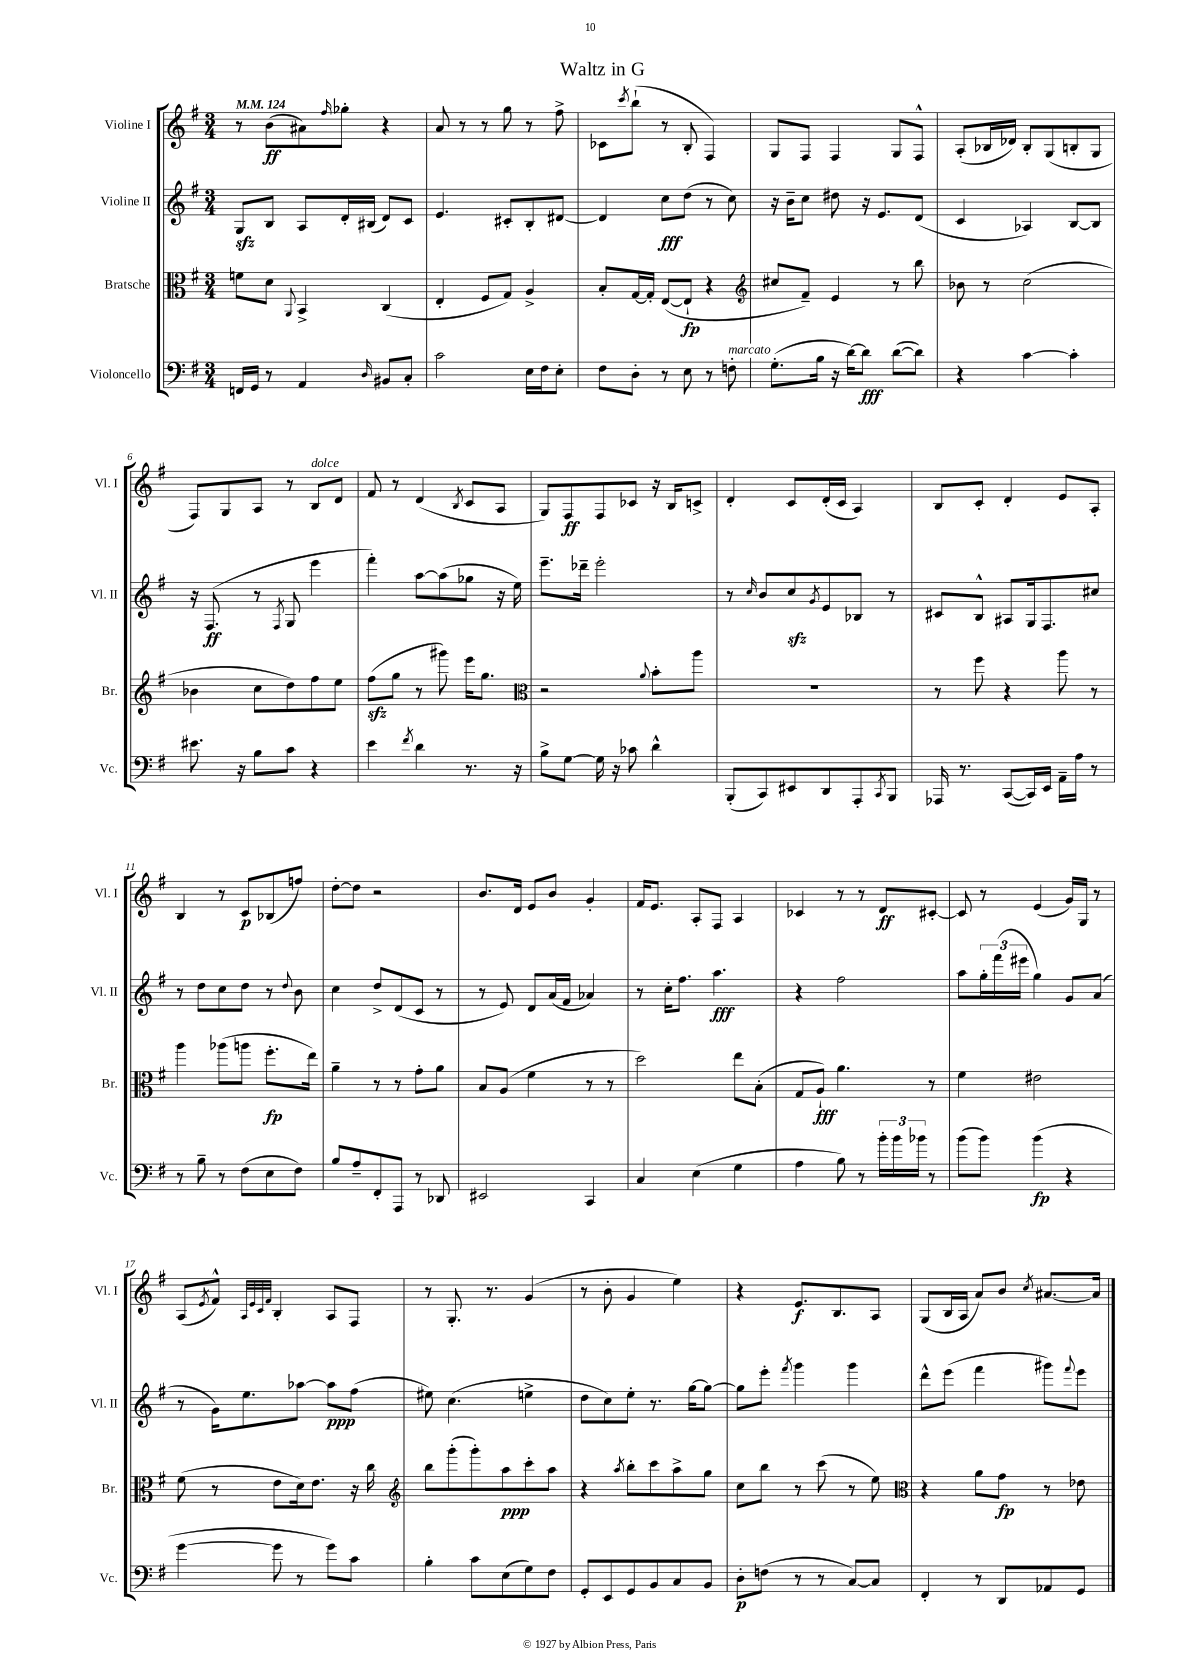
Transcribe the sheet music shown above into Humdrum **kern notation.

**kern	**kern	**kern	**kern
*staff4	*staff3	*staff2	*staff1
*clefF4	*clefC3	*clefG2	*clefG2
*k[f#]	*k[f#]	*k[f#]	*k[f#]
*M3/4	*M3/4	*M3/4	*M3/4
*MM124	*MM124	*MM124	*MM124
16FF	8f	8G	8r
16GG	.	.	.
8r	8d	8B	(8b
.	8qqAA	.	.
4AA	4BB^	8A	8a#)
.	.	.	16qqff#
.	.	16d'	8gg-'
.	.	(16B#	.
16qqD	.	.	.
8BB#	(4C	8d)	4r
8C'	.	8c	.
=	=	=	=
2c	4E'	4.e	8a
.	.	.	8r
.	8F#	.	8r
.	8G)	8c#'	8gg
16E	4A^	8B'	8r
16F#	.	.	.
8E'	.	[8d#	8ff#^
=	=	=	=
8F#	8B'	4d#]	8c-
.	.	.	8qccc
8D'	[16G	.	(8bb`
.	16G']	.	.
8r	([8E	8cc	8r
8E	8E`]	(8dd	8B'
8r	4r	8r	4F#)
8F'	.	8cc)	.
=	=	=	=
*	*clefG2	*	*
(8.G'	8cc#	16r	8G
.	.	16b~	.
.	8f#~)	8cc	8F#
16B	.	.	.
16r	4e	8dd#	4F#
[16d)	.	.	.
8d]	.	16r	.
.	.	8.e	.
([8d	8r	.	8G
8d])	8bb	(8d	8F#^^
=	=	=	=
4r	8b-	4c	(8A'
.	8r	.	16B-
.	.	.	16d-)
[4c	(2cc	4A-)	8B-'
.	.	.	(8G
4c']	.	[8B	8B'
.	.	8B]	8G
=	=	=	=
8.e#	4b-	16r	8F#)
.	.	(8.F#	.
.	.	.	8G
16r	.	.	.
8B	8cc	8r	8A
.	.	8qF#	.
8c	8dd)	8G	8r
4r	8ff#	4eee	8B
.	8ee	.	8d
=	=	=	=
4e	(8ff#	4fff#')	8f#
.	8gg	.	8r
8qf#	.	.	.
4d	8r	[8aa	(4d
.	8ggg#)	(8aa]	.
.	.	.	8qB
8.r	16eee	8gg-	8c
.	8.gg	.	.
.	.	16r	8A
16r	.	16ee)	.
=	=	=	=
*	*clefC3	*	*
8B^	2r	8.eee~	8G)
[8G	.	.	8F#
.	.	16ddd-~	.
16G]	.	2eee'	8F#
16r	.	.	.
8c-	.	.	8c-
.	8qqa	.	.
4d^^	8b'	.	16r
.	.	.	16B
.	8aa	.	8c^
=	=	=	=
(8BBB'	2.r	8r	4d'
.	.	16qqcc	.
8CC)	.	8b	.
8EE#	.	8cc	8c
.	.	8qg	.
8DD	.	8e	(16d'
.	.	.	16c
8AAA'	.	8B-	4A)
8qCC	.	.	.
8BBB	.	8r	.
=	=	=	=
16AAA-	8r	8c#	8B
8.r	.	.	.
.	8ff#	8B^^	8c'
([8CC	4r	8A#	4d'
16CC])	.	16G	.
16EE	.	8.F#	.
16AA~	8aa	.	8e
16A	.	.	.
8r	8r	8cc#	8A'
=	=	=	=
8r	4aa	8r	4B
8B~	.	8dd	.
8r	(8aa-	8cc	8r
(8F#	8aa	8dd	8c
8E	8.ff#'	8r	(8B-
.	.	8qqdd	.
8F#)	.	8b	8ff)
.	16ee)	.	.
=	=	=	=
8B	4a~	4cc	[8dd'
8A~	.	.	8dd]
8FF#'	8r	8dd^	2r
8AAA	8r	(8d	.
8r	8g'	8c	.
8DD-	8a	8r	.
=	=	=	=
2EE#	8B	8r	8.b
.	(8A	8e)	.
.	.	.	16d
.	4f#	8d	8e
.	.	(16a	8b
.	.	16f#	.
4CC	8r	4a-)	4g'
.	8r	.	.
=	=	=	=
4C	2dd)	8r	16f#
.	.	.	8.e
.	.	16cc'	.
.	.	8.ff#	.
(4E	.	.	8A'
.	.	4.aa	8F#
4G	8ee	.	4A
.	(8B'	.	.
=	=	=	=
4A	8G	4r	4c-
.	8A`)	.	.
8B)	4.a	2ff#	8r
8r	.	.	8r
24b'	.	.	8d
24b	.	.	.
24b-	.	.	.
8r	8r	.	[8c#'
=	=	=	=
(8b	4f#	8aa	8c#]
8b)	.	24gg'	8r
.	.	(24fff#	.
.	.	24eee#	.
(4b	2e#	4gg)	(4e
4r	.	8g	16g)
.	.	.	16G
.	.	(8a	8r
=	=	=	=
[4g	(8f#	8r	(8A
.	.	.	8qe
.	8r	16g)	8f#^^)
.	.	8.ee	.
.	.	.	32qqA
.	.	.	32qqe
.	.	.	32qqc
.	.	.	32qqf#
8g]	8e	.	4B'
8r	16d)	[8aa-	.
.	8.e	.	.
8g)	.	8aa-]	8A
8c	16r	(8ff#	8F#
.	16cc	.	.
=	=	=	=
*	*clefG2	*	*
4B'	8bb	8ee#)	8r
.	(8ggg'	(4.cc	8.G'
8c	8ggg')	.	.
.	.	.	8.r
(8E	8aa	.	.
8G)	8ccc'	4ee^	(4g
8F#	8aa	.	.
=	=	=	=
8GG'	4r	8dd	8r
8EE	.	8cc)	8b'
.	8qaa	.	.
8GG	8bb'	8ee'	4g
8BB	8ccc	8.r	.
8C	8aa^	.	4ee)
.	.	[16gg	.
8BB	8gg	8gg_	.
=	=	=	=
8D'	8cc	8gg]	4r
(8F	8bb	8eee'	.
.	.	8qfff#	.
8r	8r	4ggg	8.e
8r	(8ccc	.	.
.	.	.	8.B
[8C)	8r	4ggg	.
8C]	8ee)	.	8A
=	=	=	=
*	*clefC3	*	*
4FF#'	4r	8ddd^^	(8G
.	.	(8eee	16B
.	.	.	16A
8r	8a	4fff#	8a)
8DD	8g	.	8b
.	.	.	8qcc
8AA-	8r	8ggg#)	[8.a#
.	.	8qqfff#	.
8GG	8e-	8eee	.
.	.	.	16a#]
==	==	==	==
*-	*-	*-	*-
